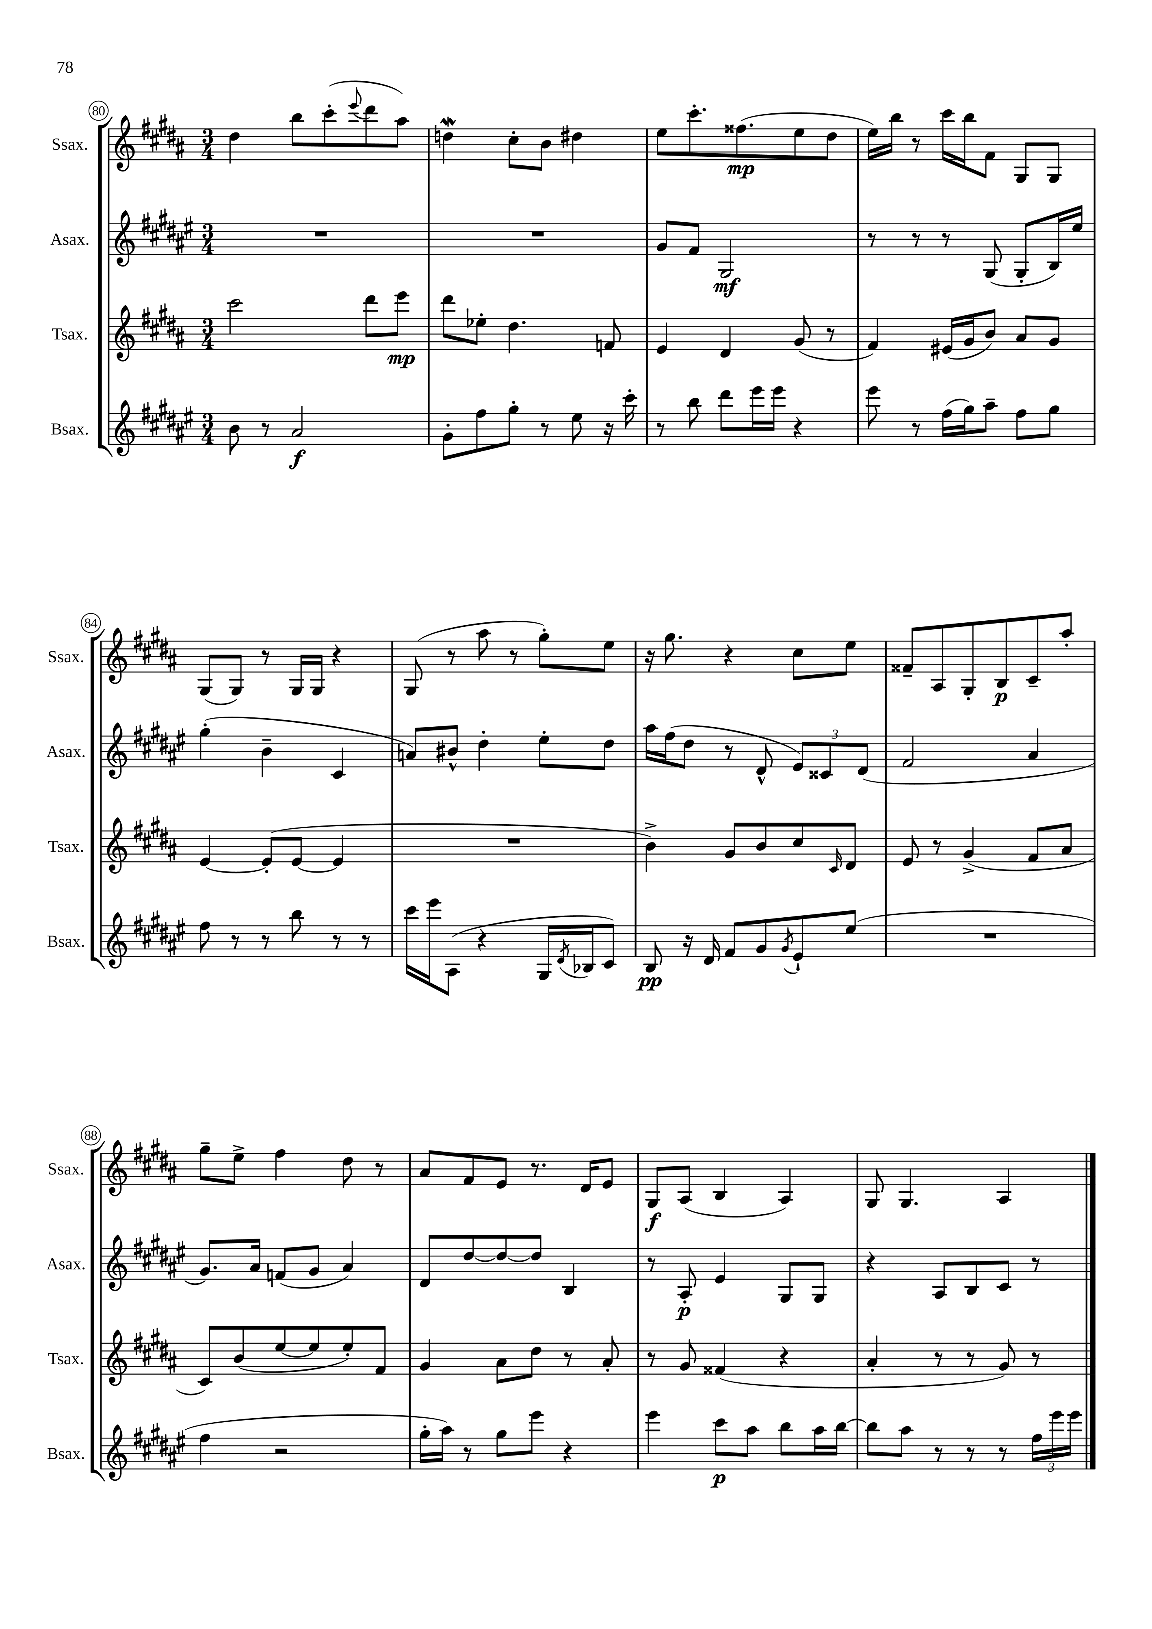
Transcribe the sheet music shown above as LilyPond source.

<<
\new StaffGroup <<
\new Staff = "s0" \with { instrumentName = "Ssax." shortInstrumentName = "Ssax." } {
    \clef treble \key b \major \numericTimeSignature \time 3/4
    dis''4 b''8 cis'''8-.( \appoggiatura { e'''8 } dis'''8 ais''8) |
    d''4\mordent cis''8-. b'8 dis''4 |
    e''8 cis'''8.-. fisis''8.\mp( e''8 dis''8 |
    e''16) b''16 r8 cis'''16 b''16 fis'8 gis8 gis8 |
    gis8( gis8) r8 gis16 gis16 r4 |
    gis8( r8 ais''8 r8 gis''8-.) e''8 |
    r16 gis''8. r4 cis''8 e''8 |
    fisis'8-- ais8 gis8-. b8\p cis'8-- ais''8-. |
    gis''8-- e''8-> fis''4 dis''8 r8 |
    ais'8 fis'8 e'8 r8. dis'16 e'8 |
    gis8\f ais8( b4 ais4) |
    gis8 gis4. ais4 \bar "|." |
}
\new Staff = "s1" \with { instrumentName = "Asax." shortInstrumentName = "Asax." } {
    \clef treble \key fis \major \numericTimeSignature \time 3/4
    R2. |
    R2. |
    gis'8 fis'8 gis2\mf |
    r8 r8 r8 gis8( gis8-. b16) eis''16 |
    gis''4-.( b'4-- cis'4 |
    a'8) bis'8-^ dis''4-. eis''8-. dis''8 |
    ais''16 fis''16( dis''8 r8 dis'8-^ \tuplet 3/2 { eis'8) cisis'8 dis'8( } |
    fis'2 ais'4 |
    gis'8.) ais'16 f'8( gis'8 ais'4) |
    dis'8 dis''8~ dis''8~ dis''8 b4 |
    r8 ais8-.\p eis'4 gis8 gis8 |
    r4 ais8 b8 cis'8 r8 \bar "|." |
}
\new Staff = "s2" \with { instrumentName = "Tsax." shortInstrumentName = "Tsax." } {
    \clef treble \key b \major \numericTimeSignature \time 3/4
    cis'''2 dis'''8 e'''8\mp |
    dis'''8 ees''8-. dis''4. f'8 |
    e'4 dis'4 gis'8( r8 |
    fis'4) eis'16( gis'16 b'8) ais'8 gis'8 |
    e'4~ e'8-.( e'8~ e'4 |
    R2. |
    b'4->) gis'8 b'8 cis''8 \grace { cis'16 } dis'8 |
    e'8 r8 gis'4->( fis'8 ais'8 |
    cis'8) b'8( e''8~ e''8 e''8-.) fis'8 |
    gis'4 ais'8 dis''8 r8 ais'8-. |
    r8 gis'8 fisis'4( r4 |
    ais'4-. r8 r8 gis'8) r8 \bar "|." |
}
\new Staff = "s3" \with { instrumentName = "Bsax." shortInstrumentName = "Bsax." } {
    \clef treble \key fis \major \numericTimeSignature \time 3/4
    b'8 r8 ais'2\f |
    gis'8-. fis''8 gis''8-. r8 eis''8 r16 cis'''16-. |
    r8 b''8 dis'''8 eis'''16 eis'''16 r4 |
    eis'''8 r8 fis''16( gis''16) ais''8-- fis''8 gis''8 |
    fis''8 r8 r8 b''8 r8 r8 |
    cis'''16 eis'''16 ais8( r4 gis16 \acciaccatura { dis'8 } bes16 cis'8) |
    b8\pp r16 dis'16 fis'8 gis'8 \acciaccatura { gis'8 } eis'8-! eis''8( |
    R2. |
    fis''4 r2 |
    gis''16-. ais''16) r8 gis''8 eis'''8 r4 |
    eis'''4 cis'''8\p ais''8 b''8 ais''16 b''16~ |
    b''8 ais''8 r8 r8 r8 \tuplet 3/2 { fis''16 eis'''16 eis'''16 } \bar "|." |
}
>>
>>
\layout { \context { \Score currentBarNumber = #80 \override BarNumber.stencil = #(make-stencil-circler 0.1 0.3 ly:text-interface::print) } }
